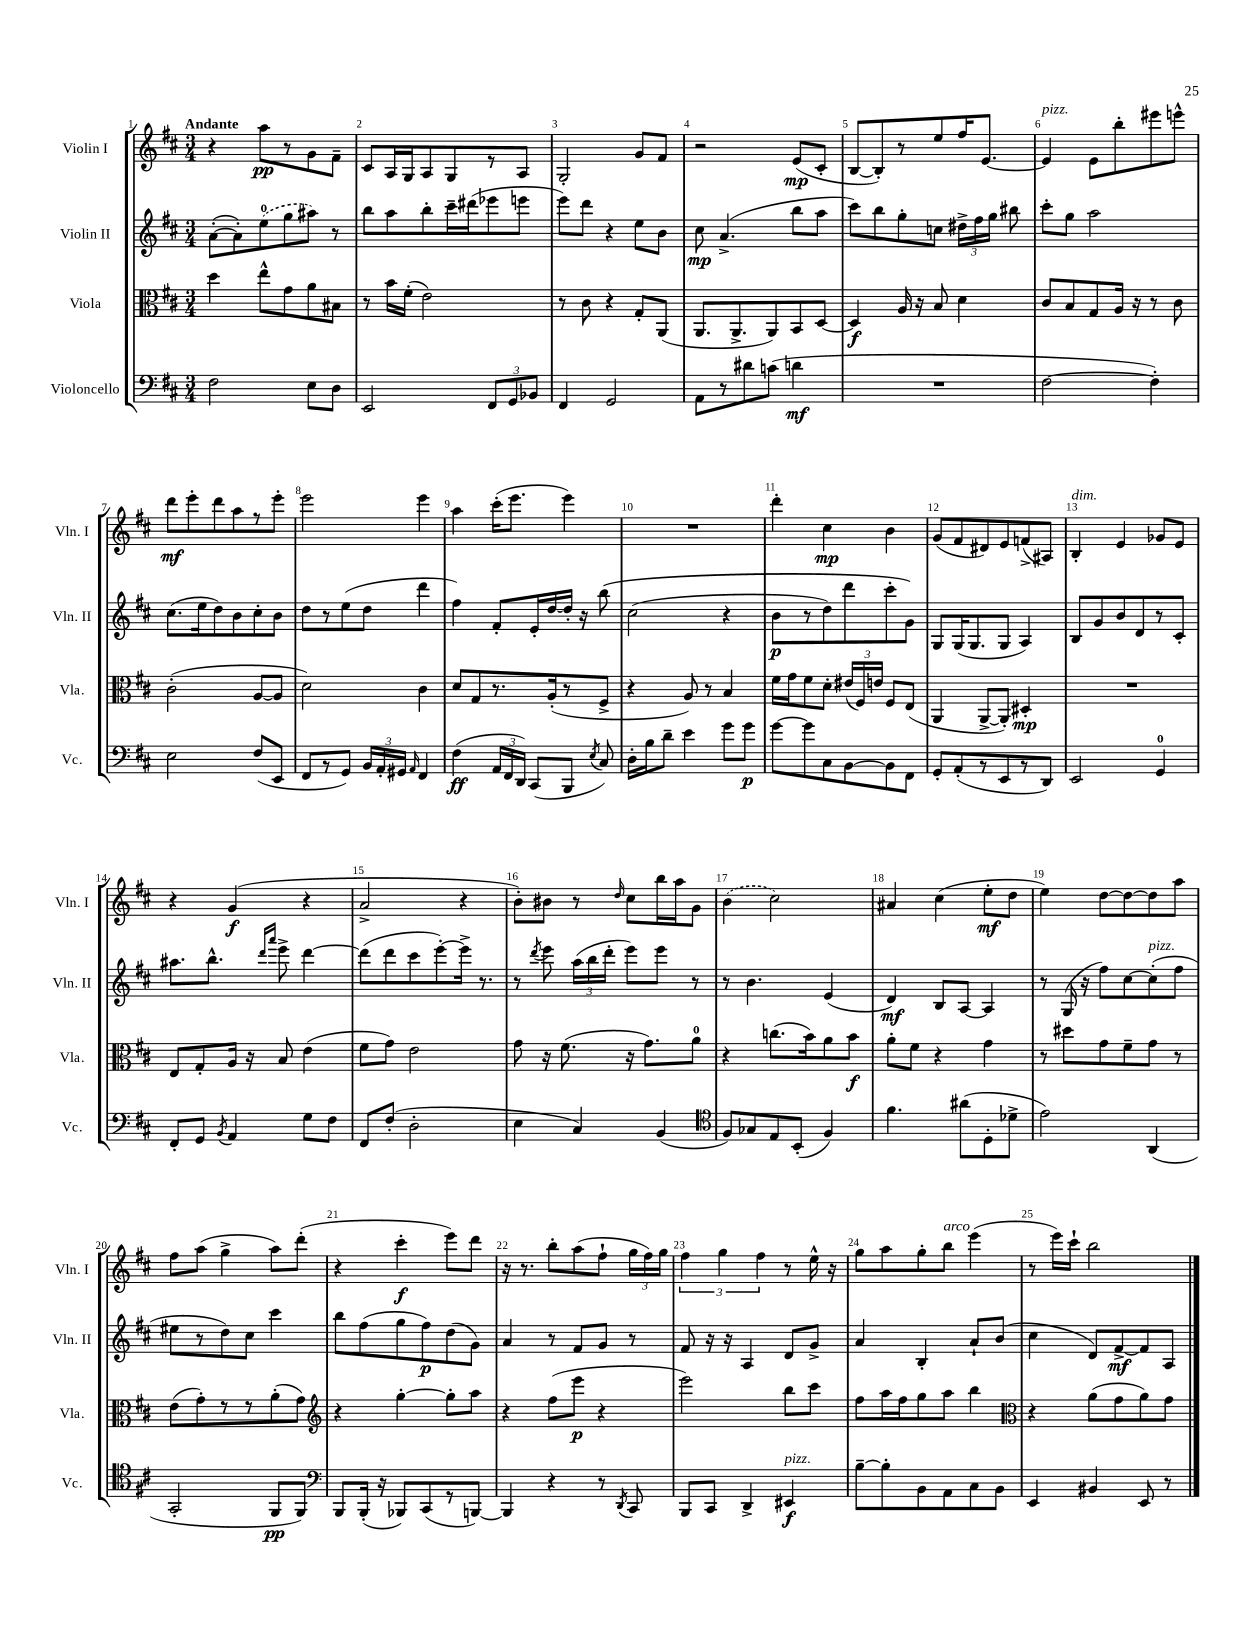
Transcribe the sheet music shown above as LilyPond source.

<<
\new StaffGroup <<
\new Staff = "s0" \with { instrumentName = "Violin I" shortInstrumentName = "Vln. I" } {
    \clef treble \key d \major \numericTimeSignature \time 3/4 \tempo "Andante"
    \autoBeamOff r4 a''8[\pp r8 g'8 fis'8]-- |
    cis'8[ a16 g16 a8 g8 r8 a8] |
    g2-. g'8[ fis'8] |
    r2 e'8[\mp( cis'8]-. |
    b8[~ b8-.) r8 e''8 fis''16 e'8.]~ |
    e'4^\markup { \italic "pizz." } e'8[ b''8-. eis'''8 e'''8]-^ |
    d'''8[\mf e'''8-. d'''8 a''8 r8 e'''8]-. |
    e'''2 e'''4 |
    a''4 cis'''16[-.( e'''8.] e'''4) |
    R2. |
    d'''4-. cis''4\mp b'4 |
    g'8[( fis'8 dis'8) e'8 f'8->( ais8]) |
    b4-.^\markup { \italic "dim." } e'4 ges'8[ e'8] |
    r4 g'4\f( r4 |
    a'2-> r4 |
    b'8[-.) bis'8] r8 \grace { d''16 } cis''8[ b''16 a''16 g'8] |
    \once \slurDashed b'4( cis''2) |
    ais'4 cis''4( e''8[-.\mf d''8] |
    e''4) d''8[~ d''8~ d''8 a''8] |
    fis''8[ a''8]( g''4-> a''8[) d'''8]-.( |
    r4 cis'''4-.\f e'''8[) d'''8] |
    r16 r8. b''8[-. a''8( fis''8]-! \tuplet 3/2 { g''16[ fis''16) g''16] } |
    \tuplet 3/2 { fis''4 g''4 fis''4 } r8 e''16-^ r16 |
    g''8[ a''8 g''8-. b''8]^\markup { \italic "arco" } e'''4( |
    r8 e'''16[) cis'''16]-! b''2 \bar "|." |
}
\new Staff = "s1" \with { instrumentName = "Violin II" shortInstrumentName = "Vln. II" } {
    \clef treble \key d \major \numericTimeSignature \time 3/4
    \autoBeamOff a'8[~-.( a'8-.) \once \slurDashed e''8-0( g''8 ais''8]) r8 |
    b''8[ a''8 b''8-. cis'''16-- dis'''16( ees'''8 e'''8] |
    e'''8[) d'''8] r4 e''8[ b'8] |
    cis''8\mp a'4.->( b''8[ a''8] |
    cis'''8[) b''8 g''8-. c''8] \tuplet 3/2 { dis''16[-> fis''16 g''16] } bis''8 |
    cis'''8[-. g''8] a''2 |
    cis''8.[( e''16 d''8) b'8 cis''8-. b'8] |
    d''8[ r8 e''8( d''8] d'''4 |
    fis''4) fis'8[-. e'16-. d''16~ d''16]-. r16 b''8\( |
    cis''2( r4 |
    b'8[\p r8 d''8) d'''8 cis'''8-. g'8]\) |
    g8[ g16( g8. g8] a4) |
    b8[ g'8 b'8 d'8 r8 cis'8]-. |
    ais''8.[ b''8.]-^ \grace { d'''16[ a'''16] } e'''8-> d'''4~ |
    d'''8[( d'''8 cis'''8 e'''8~-.) e'''16]-> r8. |
    r8 \acciaccatura { d'''8 } e'''8 \tuplet 3/2 { a''16[( b''16 d'''16]-. } e'''8[) e'''8] r8 |
    r8 b'4. e'4( |
    d'4\mf) b8[ a8]~ a4 |
    r8 g16( r16 fis''8[) cis''8~ cis''8-.^\markup { \italic "pizz." }( fis''8] |
    eis''8[ r8 d''8) cis''8] cis'''4 |
    b''8[ fis''8( g''8 fis''8\p) d''8( g'8]) |
    a'4 r8 fis'8[ g'8] r8 |
    fis'8 r16 r16 a4 d'8[ g'8]-> |
    a'4 b4-. a'8[-! b'8]( |
    cis''4 d'8[) fis'8~->\mf fis'8 a8] \bar "|." |
}
\new Staff = "s2" \with { instrumentName = "Viola" shortInstrumentName = "Vla." } {
    \clef alto \key d \major \numericTimeSignature \time 3/4
    \autoBeamOff d''4 e''8[-^ g'8 a'8 bis8] |
    r8 b'16[ fis'16]-.( e'2) |
    r8 cis'8 r4 g8[-. a,8]( |
    a,8.[ a,8.-> a,8) b,8 d8]~ |
    d4\f a16 r16 b8 d'4 |
    cis'8[ b8 g8 a16] r16 r8 cis'8 |
    cis'2-.( a8[~ a8] |
    d'2) cis'4 |
    d'8[ g8 r8. a16-.( r8 fis8]-> |
    r4 a8) r8 b4 |
    fis'16[ g'16 fis'8 d'8]-. \tuplet 3/2 { eis'16[( fis16) e'16] } fis8[ e8]( |
    a,4 a,8[~-> a,8]-.) dis4-.\mp |
    R2. |
    e8[ g8-. a16] r16 b8 e'4( |
    fis'8[ g'8]) e'2 |
    g'8 r16 fis'8.( r16 g'8.[) a'8]-0 |
    r4 c''8.[( b'16) a'8 b'8]\f |
    a'8[-. fis'8] r4 g'4 |
    r8 dis''8[ g'8 fis'8-- g'8] r8 |
    e'8[( g'8-.) r8 r8 a'8-.( g'8]) |
    \clef treble r4 g''4~-. g''8[-. a''8] |
    r4 fis''8[( e'''8]\p r4 |
    e'''2) b''8[ cis'''8] |
    fis''8[ a''16 fis''16 g''8 a''8] b''4 |
    \clef alto r4 a'8[( g'8 a'8) g'8] \bar "|." |
}
\new Staff = "s3" \with { instrumentName = "Violoncello" shortInstrumentName = "Vc." } {
    \clef bass \key d \major \numericTimeSignature \time 3/4
    \autoBeamOff fis2 e8[ d8] |
    e,2 \tuplet 3/2 { fis,8[ g,8 bes,8] } |
    fis,4 g,2 |
    a,8[ r8 dis'8 c'8]( d'4\mf |
    R2. |
    fis2~ fis4-.) |
    e2 fis8[( e,8] |
    fis,8[ r8 g,8]) \tuplet 3/2 { b,16[ a,16-. gis,16] } \grace { a,16 } fis,4 |
    fis4\ff( \tuplet 3/2 { a,16[ fis,16 d,16]) } cis,8[( b,,8] \acciaccatura { e8 } cis8) |
    d16[-. b16 d'8]-- e'4 g'8[ g'8]\p |
    g'8[~ g'8 cis8 b,8~ b,8 fis,8] |
    g,8[-. a,8-.( r8 e,8 r8 d,8]) |
    e,2 g,4-0 |
    fis,8[-. g,8] \acciaccatura { b,8 } a,4 g8[ fis8] |
    fis,8[ fis8]-.( d2-. |
    e4 cis4) b,4( |
    \clef tenor fis8[) ges8 e8 b,8]-.( fis4) |
    fis'4. ais'8[( d8-. des'8]-> |
    e'2) a,4( |
    g,2-. fis,8[\pp fis,8]) |
    \clef bass b,,8[ b,,16]-.( r16 bes,,8[) cis,8( r8 b,,8]~) |
    b,,4 r4 r8 \acciaccatura { d,8 } cis,8 |
    b,,8[ cis,8] d,4-> eis,4\f^\markup { \italic "pizz." } |
    b8[~-- b8-. b,8 a,8 cis8 b,8] |
    e,4 bis,4 e,8 r8 \bar "|." |
}
>>
>>
\layout { \context { \Score \override BarNumber.break-visibility = ##(#f #t #t) barNumberVisibility = #all-bar-numbers-visible } }
